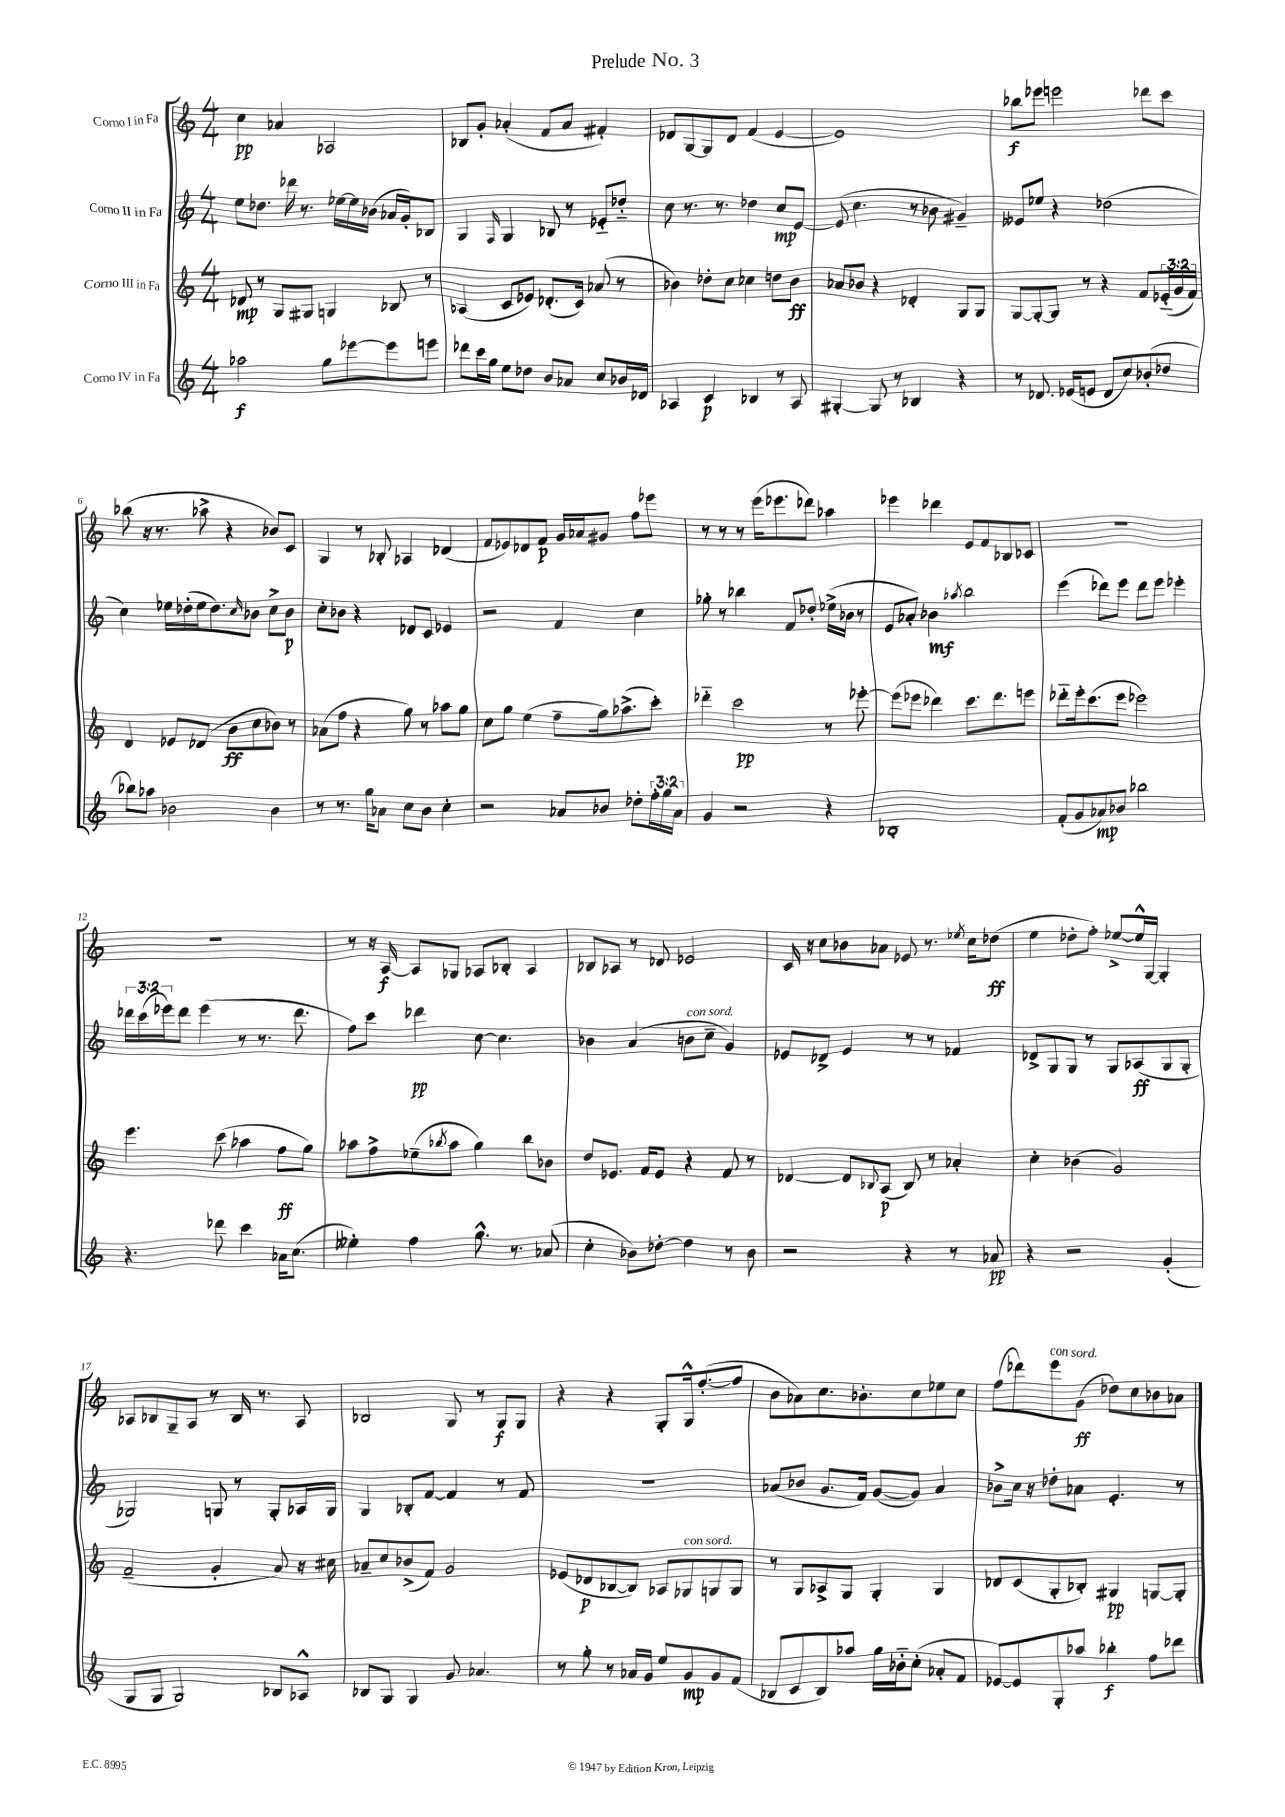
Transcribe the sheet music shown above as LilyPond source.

\header { title = "Prelude No. 3" }
<<
\new StaffGroup <<
\new Staff = "s0" \with { instrumentName = "Corno I in Fa" } {
    \clef treble \key c \major \numericTimeSignature \time 4/4
    c''4\pp aes'4 aes2 |
    bes8 g'8-. aes'4-.( f'8 aes'8 fis'4-.) |
    des'8 g8~ g8 des'8 f'4( e'4~ |
    e'1) |
    bes''8\f ees'''8 e'''2 des'''8 c'''8 |
    bes''8( r16 r8. aes''8-> r4 bes'8) c'8 |
    g4 r8 bes8-. aes4 des'4( |
    f'8 ees'8) des'8 f'8\p g'16 aes'16 gis'8 f''8 ees'''8 |
    r8 r8 r8 e'''16( ees'''8. des'''8) aes''4 |
    ees'''4 des'''4 e'8 f'8 bes8 ces'8 |
    R1 |
    R1 |
    r8 r16 a16~\f a8 ges8 aes8 bes8-. aes4 |
    bes8 aes8 r8 des'8 ees'2 |
    c'16 r16 c''8 bes'8 aes'8 ees'8 r8. \acciaccatura { ees''8 } c''16 des''8\ff( |
    e''4 des''8-. f''8-.) ees''8~-> ees''16-^ g16~ g4-. |
    aes8 bes8 g8-- aes8 r8 bes16 r8. aes8 |
    bes2 g8 r8 g8\f g8 |
    r4 r4 g8-. g16-^ f''8.~-.( f''8 |
    b'8 aes'8) c''8. bes'8.-. c''8 ees''8 c''8 |
    f''8( des'''8) e'''8^\markup { \italic "con sord." } g'8\ff( des''8) c''8 bes'8 aes'8 \bar "|." |
}
\new Staff = "s1" \with { instrumentName = "Corno II in Fa" } {
    \clef treble \key c \major \numericTimeSignature \time 4/4 \override Staff.TupletNumber.text = #tuplet-number::calc-fraction-text
    e''8 des''8. des'''16 r8. ees''16~ ees''16 bes'16( aes'16 g'16-.) bes8 |
    g4 \grace { f16 } g4 bes8 r8 ees'8-_ des''8-_ |
    c''8 r8. r8. des''4 c''8\mp e'8~ |
    e'8( c''4. r8 bes'8 gis'4--) |
    eeses'8 ees''8 r4 des''2( |
    c''4) ees''16 des''16-.( ees''16 des''8.) \grace { c''16 } bes'8 c''8-> bes'8\p |
    c''8-. bes'8 r4 des'8 c'8 ees'4 |
    r2 f'4 c''4 |
    ges''8-. r8 bes''4 f'8 des''8-. ees''16->( bes'16 r8 |
    e'8 aes'8-.) bes'4\mf \acciaccatura { aes''8 } b''2 |
    e'''4( des'''8) e'''8 des'''8 e'''8 ees'''4-. |
    \tuplet 3/2 { des'''16 c'''16( ees'''16) } des'''8 ees'''4( r8 r8. des'''8. |
    f''8) c'''8 des'''4\pp c''8~ c''4. |
    bes'4 a'4( b'8^\markup { \italic "con sord." } c''8-- g'4) |
    ees'8 des'8-> ees'4 r8 r8 fes'4 |
    des'8-> g8 g8 r8 g8 aes8\ff( g8 g8-. |
    ges2) g8 r8 g8-. aes16 g16 |
    g4 bes8-. f'8~ f'4 r8 f'8 |
    R1 |
    aes'8( bes'8 g'8. f'16) g'8~( g'8) aes'4 |
    bes'8-> c''16 r16 des''8-. aes'8 e'4.-. r8 \bar "|." |
}
\new Staff = "s2" \with { instrumentName = "Corno III in Fa" } {
    \clef treble \key c \major \numericTimeSignature \time 4/4 \override Staff.TupletNumber.text = #tuplet-number::calc-fraction-text
    des'8\mp r8 g8 gis8 g4 bes8 r8 |
    aes4( c'8 ees'8) des'8.-.( c'16) aes'8( r8 |
    bes'4) des''8-. c''8 ces''4 d''8 bes'8\ff |
    aes'8 bes'8 r4 des'4-. g8 g8 |
    g8~ g8~-. g8 r8 r4 f'8 \tuplet 3/2 { ees'16-_( g'16 f'16) } |
    d'4 ees'8 des'8( b'8\ff c''8 bes'8) r8 |
    aes'8( f''8 r4 g''8) r8 aes''8 g''8 |
    c''8 g''8 e''4( f''8-- g''16) aes''8.->( c'''8-.) |
    des'''4-_ c'''2\pp r8 ees'''8~-. |
    ees'''8( ees'''8 des'''4) c'''8. des'''8. e'''8 |
    des'''8-_ e'''16-. c'''8.( e'''8 ees'''2) |
    e'''4. c'''8( aes''4 f''8\ff g''8) |
    aes''8 f''8-> ees''8--( \acciaccatura { bes''8 } aes''8 g''4) bes''8 bes'8 |
    d''8 ees'8. f'16 ees'8 r4 f'8 r8 |
    des'4~ des'8 \appoggiatura { bes8 } a8\p( bes8) r8 aes'4-. |
    c''4-. bes'4( g'2) |
    f'2--( g'4-. a'8) r16 cis''16 |
    aes'8-- c''8 bes'8->( f'8) g'2 |
    ees'8( des'8\p bes8~ bes8) aes8 ges8^\markup { \italic "con sord." } g8 g8 |
    r8 g8 aes8-> g8 g4-. g4 |
    des'8 c'8( g8-. bes8-.) gis4\pp g8~ g8-. \bar "|." |
}
\new Staff = "s3" \with { instrumentName = "Corno IV in Fa" } {
    \clef treble \key c \major \numericTimeSignature \time 4/4 \override Staff.TupletNumber.text = #tuplet-number::calc-fraction-text
    aes''2\f g''8 ees'''8~ ees'''8 e'''8 |
    des'''8 c'''16 g''16 e''8 des''8 b'8 aes'8 c''8 bes'16 des'16 |
    aes4 c'4\p bes4 r8 aes8 |
    gis4~-. gis8 r8 bes4 r4 |
    r8 des'8. ees'16( e'8 des'8 c''8) bes'8-.( des''8 |
    bes''8) aes''8 bes'2 bes'4 |
    r8 r8. g''16 aes'8 c''8 b'8 c''4-. |
    r2 aes'8 bes'8 des''8-. \tuplet 3/2 { f''16-. g''16 aes'16 } |
    g'4 r2 r4 |
    bes1-. |
    f'8-.( g'8 aes'8\mp) bes'8 bes''2 |
    r4. des'''8 c'''4 aes'16 c''8.( |
    eeses''4-.) f''4 g''8.-^ r8. aes'8( |
    c''4-. bes'8) des''8~-. des''4 r8 bes'8 |
    r2 r4 r8 aes'8\pp |
    r4 r2 g'4-.( |
    g8 g8 g2) bes8 aes8-^ |
    bes8 g8 g4 g'8 aes'4. |
    r8 g''8-. r8 aes'16 g'16 e''8 g'8\mp g'8 f'8( |
    bes8 c'8 bes8) aes''8 g''16 bes'16-_ c''8-.( aes'8-. f'8 |
    ees'8~) ees'8 g8-. aes''8 bes''4-.\f f''8 des'''8 \bar "|." |
}
>>
>>
